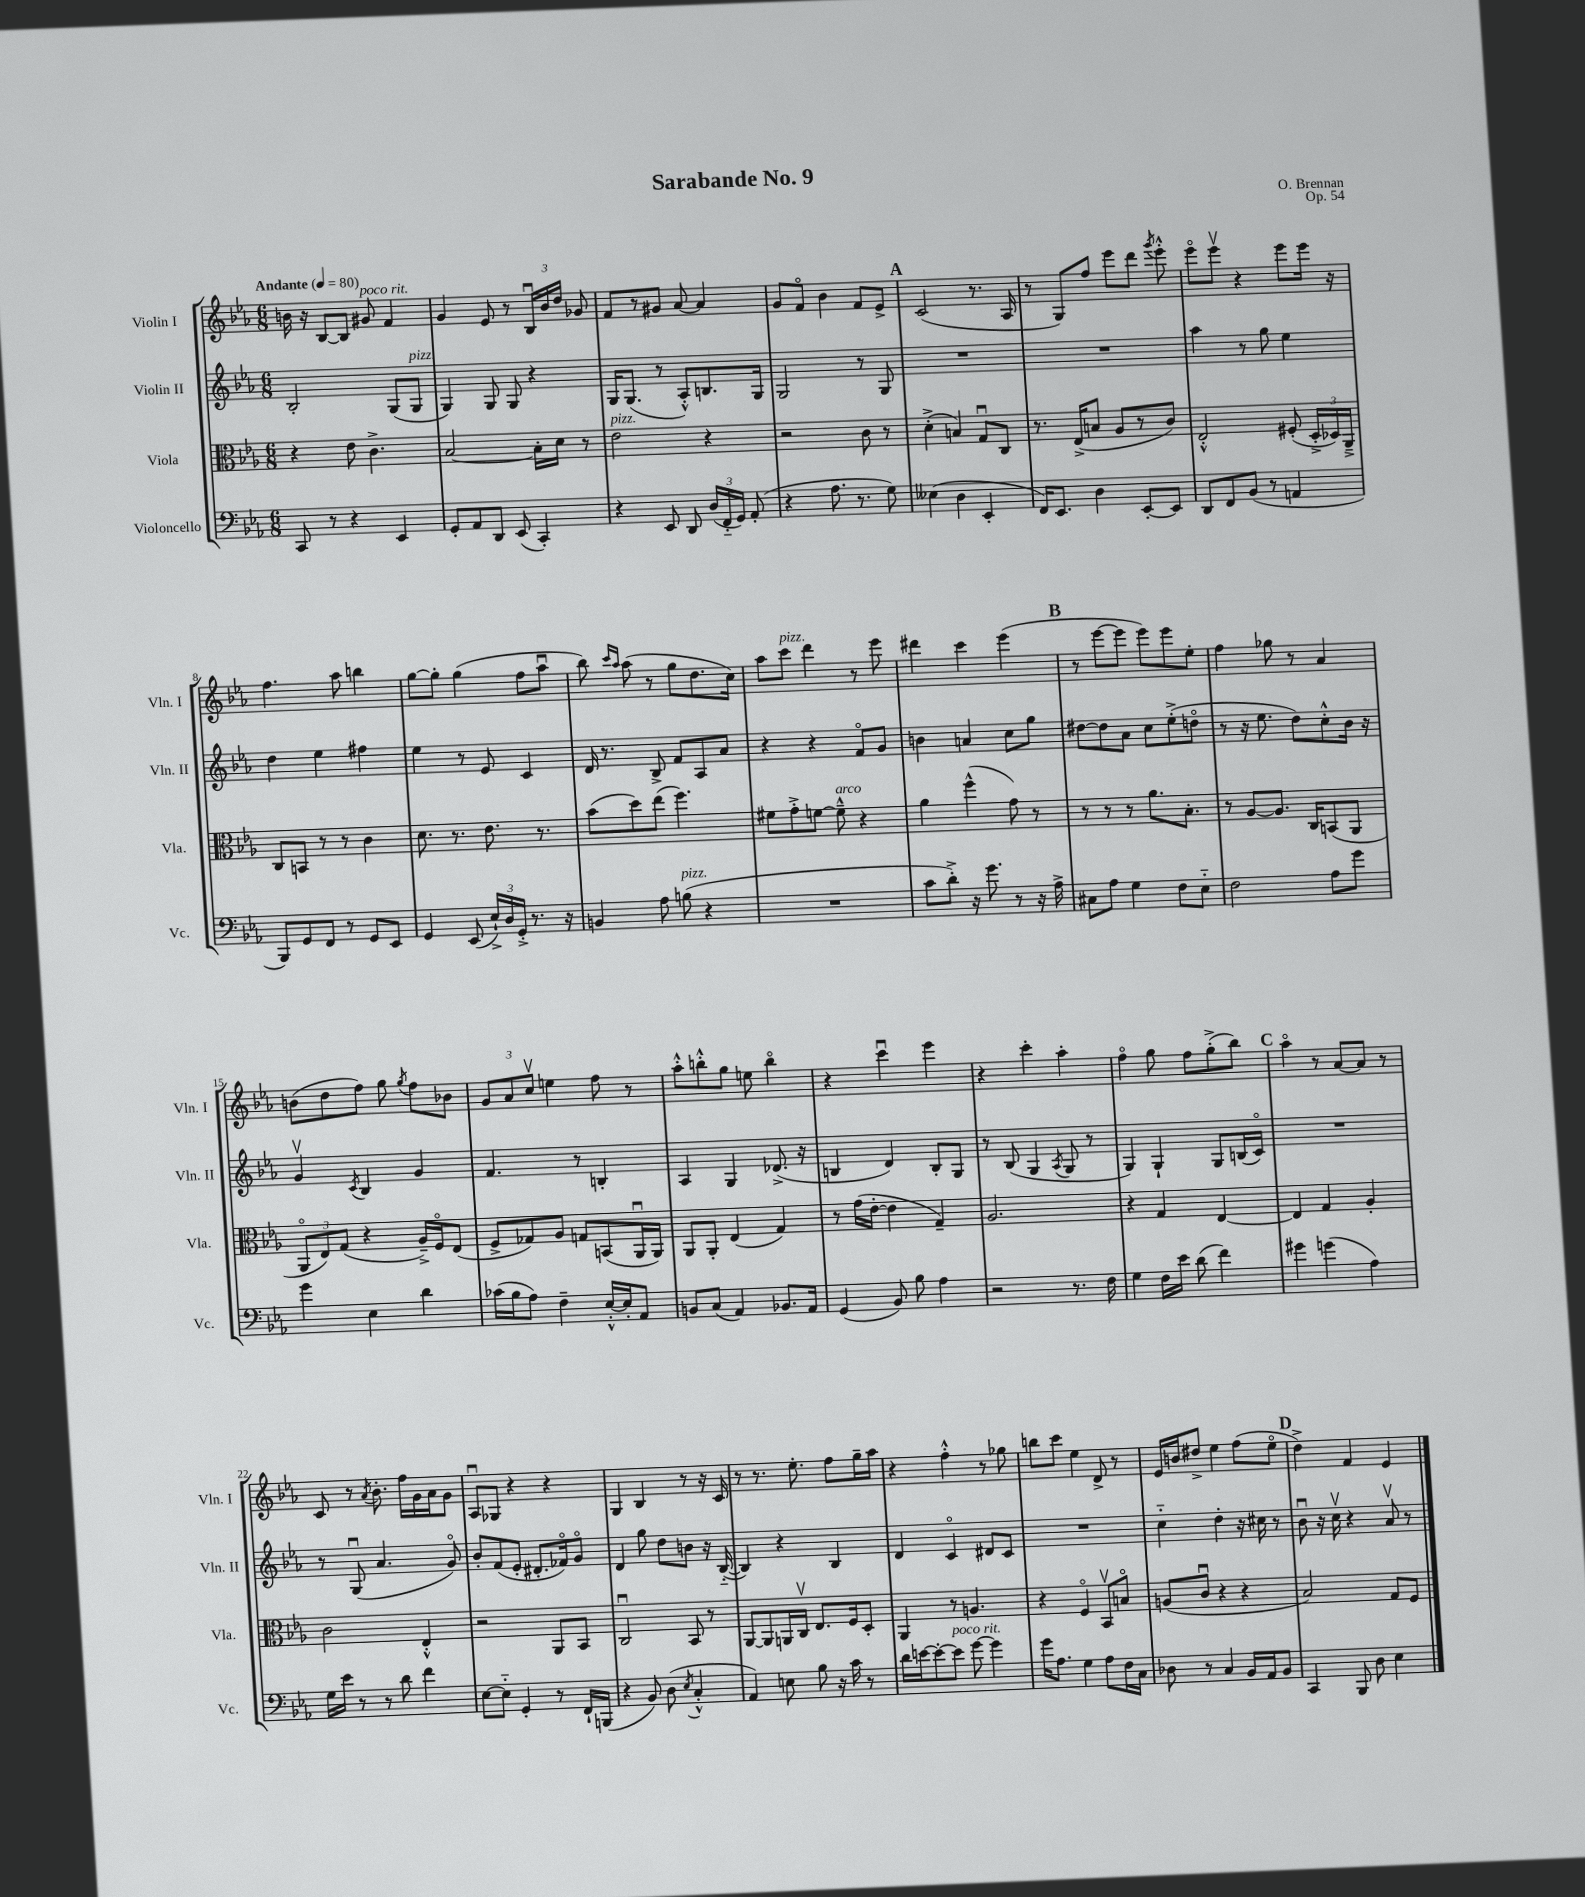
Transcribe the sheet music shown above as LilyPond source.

\header { title = "Sarabande No. 9" composer = "O. Brennan" opus = "Op. 54" }
<<
\new StaffGroup <<
\new Staff = "s0" \with { instrumentName = "Violin I" shortInstrumentName = "Vln. I" } {
    \clef treble \key ees \major \numericTimeSignature \time 6/8 \tempo "Andante" 4 = 80
    \autoBeamOff b'16 r16 bes8[~ bes8] gis'8^\markup { \italic "poco rit." } f'4 |
    g'4 ees'8 r8 \tuplet 3/2 { bes16[\downbow bes'16 d''16] } ges'8 |
    f'8[ r8 gis'8] aes'8~ aes'4 |
    g'8[ f'8]\flageolet bes'4 f'8[ ees'8]-> |
    \mark \markup { \bold "A" } c'2( r8. aes16 |
    r8 g8[) f''8] ees'''8[ d'''8] \acciaccatura { g'''8 } ees'''8-.-^ |
    ees'''8[\flageolet ees'''8]\upbow r4 ees'''8[ ees'''16] r16 |
    f''4. aes''8 b''4 |
    g''8[~ g''8]-. g''4( f''8[ aes''8]\downbow |
    bes''8) \grace { c'''16[ aes''16] } aes''8( r8 g''8[ d''8. c''16]) |
    aes''8[ c'''8]^\markup { \italic "pizz." } d'''4 r8 ees'''8 |
    dis'''4 c'''4 ees'''4( |
    \mark \markup { \bold "B" } r8 ees'''8[~ ees'''8] ees'''8[) ees'''8 ees''8]-. |
    f''4 ges''8 r8 aes'4 |
    b'8[( d''8 f''8]) g''8 \acciaccatura { g''8 } f''8[ bes'8] |
    \tuplet 3/2 { g'8[ aes'8 c''8]\upbow } e''4 f''8 r8 |
    aes''8[-.-^ b''8-.-^ g''8] e''8 b''4\flageolet |
    r4 c'''4\downbow ees'''4 |
    r4 c'''4-. aes''4-. |
    f''4\flageolet g''8 f''8[ g''8-.->( bes''8]) |
    \mark \markup { \bold "C" } aes''4\flageolet r8 aes'8[~ aes'8] r8 |
    c'8 r8 \acciaccatura { aes'8 } bes'8.-. f''16[ g'16 aes'16 g'8] |
    aes8[\downbow ges8] r4 r4 |
    g4 bes4 r8 r16 c'16 |
    r8 r8. ees''8.-. f''8[ g''16-- aes''16] |
    r4 f''4-.-^ r8 ges''8 |
    b''8[ c'''8] ees''4 d'8-> r8 |
    ees'16[ b'16 dis''8]-> ees''4 f''8[( ees''8]\flageolet |
    \mark \markup { \bold "D" } d''4->) f'4 ees'4 \bar "|." |
}
\new Staff = "s1" \with { instrumentName = "Violin II" shortInstrumentName = "Vln. II" } {
    \clef treble \key ees \major \numericTimeSignature \time 6/8
    \autoBeamOff bes2-. g8[( g8]^\markup { \italic "pizz." } |
    g4) g8 g8 r4 |
    g16[ g8.]( r8 aes8[-.-^) b8. g16] |
    g2 r8 g8 |
    \mark \markup { \bold "A" } R2. |
    R2. |
    aes''4 r8 g''8 ees''4 |
    d''4 ees''4 fis''4 |
    ees''4 r8 ees'8 c'4 |
    d'16 r8. bes8-> f'8[ aes8 aes'8] |
    r4 r4 f'8[\flageolet g'8] |
    b'4 a'4 c''8[ g''8] |
    \mark \markup { \bold "B" } dis''8[~ dis''8 aes'8] c''8[ ees''8-.->( d''8]\flageolet |
    r8 r16 ees''8. d''8[) c''8-.-^ bes'16] r16 |
    g'4\upbow \acciaccatura { c'8 } bes4 g'4 |
    f'4. r8 b4-. |
    aes4 g4 des'8.->( r16 |
    b4 d'4) b8[-. g8] |
    r8 bes8( g4 \acciaccatura { aes8 } g8 r8 |
    g4) g4-! g8[ b16( c'16]\flageolet) |
    \mark \markup { \bold "C" } R2. |
    r8 g8\downbow( aes'4. g'8\flageolet) |
    bes'8[-. f'8( ees'8]-. dis'8.[-. fes'16\flageolet) g'8]\flageolet |
    d'4 g''8 d''8[ b'8] r16 bes16~-_( |
    bes4) r4 bes4 |
    d'4 c'4\flageolet dis'8[ c'8] |
    R2. |
    c''4-_ d''4-. r16 cis''16 r8 |
    \mark \markup { \bold "D" } bes'8\downbow r16 c''16\upbow r4 aes'8\upbow r8 \bar "|." |
}
\new Staff = "s2" \with { instrumentName = "Viola" shortInstrumentName = "Vla." } {
    \clef alto \key ees \major \numericTimeSignature \time 6/8
    \autoBeamOff r4 ees'8 c'4.-> |
    bes2~ bes16[-. d'16] r8 |
    ees'2^\markup { \italic "pizz." } r4 |
    r2 c'8 r8 |
    \mark \markup { \bold "A" } d'4-.->( b4) g8[\downbow c8] |
    r8. ees16[->( b8] aes8[ r8 c'8]) |
    ees2-.-^ fis8-.( \tuplet 3/2 { d16[-.-> des16) aes,16]---> } |
    c8[ b,8] r8 r8 c'4 |
    d'8. r8. ees'8. r8. |
    bes'8[( d''8) ees''8]( f''4.) |
    fis'8[ g'8-.-> f'8]~ f'8---^^\markup { \italic "arco" } r4 |
    aes'4 f''4-^( g'8) r8 |
    \mark \markup { \bold "B" } r8 r8 r8 aes'8.[ bes8.]-. |
    r8 aes8[~ aes8.] c16[ b,8( aes,8] |
    \tuplet 3/2 { aes,8[\flageolet ees8) g8]( } r4 aes16[--->) f16\flageolet ees8]( |
    f8[-> ges8) aes8] g8[ b,8( aes,16\downbow aes,16]) |
    aes,8[ aes,8]-. ees4( g4) |
    r8 g'16[( ees'16]~-. ees'4 g4--) |
    aes2. |
    r4 g4 ees4~ |
    \mark \markup { \bold "C" } ees4 g4 aes4-. |
    c'2 ees4-.-^ |
    r2 aes,8[ bes,8] |
    c2\downbow bes,8 r8 |
    aes,8[~ aes,8 a,16 c16]\upbow ees8.[ f16 d8]-. |
    aes,4 r8 a4. |
    r4 f4\flageolet bes,8[\upbow b8]\flageolet |
    a8[( c'8]\downbow r4 r4 |
    \mark \markup { \bold "D" } bes2) g8[ f8] \bar "|." |
}
\new Staff = "s3" \with { instrumentName = "Violoncello" shortInstrumentName = "Vc." } {
    \clef bass \key ees \major \numericTimeSignature \time 6/8
    \autoBeamOff c,8 r8 r4 ees,4 |
    g,8[-. aes,8 d,8] ees,8( c,4-.) |
    r4 ees,8 d,8 \tuplet 3/2 { d16[( f,16-_ g,16]) } aes,8-.( |
    r4 aes8. r8. g8) |
    \mark \markup { \bold "A" } eeses4( d4 ees,4-. |
    f,16[) ees,8.] d4 ees,8[~-. ees,8] |
    d,8[ f,8 bes,8]( r8 a,4 |
    bes,,8[) g,8 f,8] r8 g,8[ ees,8] |
    g,4 ees,8( \tuplet 3/2 { ees16[-!->) d16 g,16]-.-> } r8. r16 |
    b,4 aes8 b8^\markup { \italic "pizz." }( r4 |
    R2. |
    c'8[ d'8]-.->) r16 g'8. r8 r16 aes16-> |
    \mark \markup { \bold "B" } cis8[ aes8] g4 f8[ ees8]-_ |
    f2 aes8[ g'8] |
    g'4 ees4 d'4 |
    ces'16[( bes16 aes8]) f4-- ees16[~-.-^ ees16-. aes,8] |
    b,8[ c8]( aes,4) bes,8.[ aes,16] |
    g,4( bes,8) bes8 aes4 |
    r2 r8. f16 |
    g4 f16[ ees'16] d'8( f'4) |
    \mark \markup { \bold "C" } gis'4 g'4( aes4) |
    g16[ ees'16] r8 r8 d'8 f'4 |
    ees8[~ ees8]-_ g,4-. r8 f,16[-! b,,16]( |
    r4 bes,8) d8( \acciaccatura { ees8 } c4-.-^ |
    aes,4) e8 bes8 r16 c'16 r8 |
    d'16[ e'16~ e'8~-. e'8]^\markup { \italic "poco rit." } g'8~ g'4 |
    g'16[ aes8.] g4 aes8[ f16 c16] |
    des8 r8 c4 bes,16[ aes,16 bes,8] |
    \mark \markup { \bold "D" } c,4 bes,,8 d8 ees4 \bar "|." |
}
>>
>>
